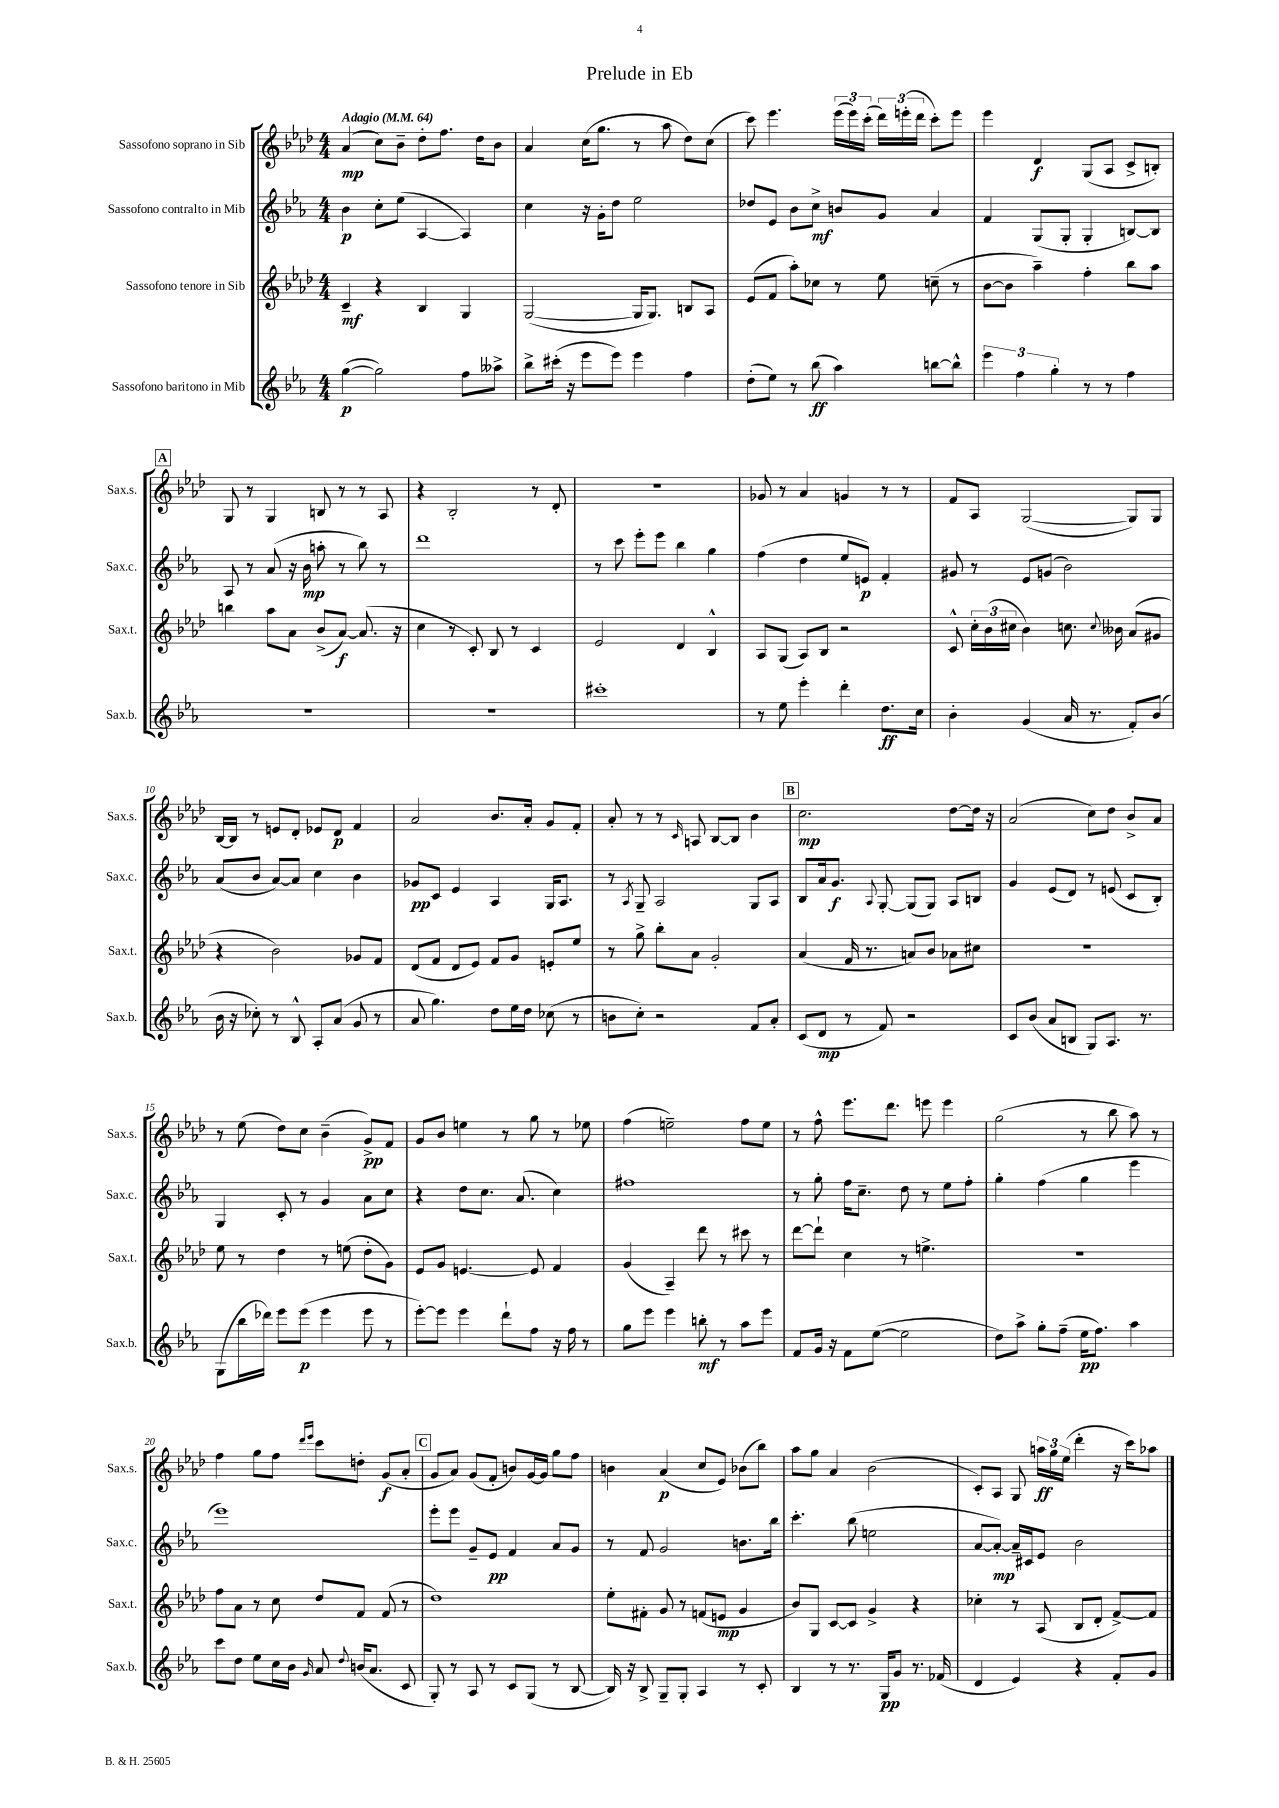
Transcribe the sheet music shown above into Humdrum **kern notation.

**kern	**dynam	**kern	**dynam	**kern	**dynam	**kern	**dynam
*part4	*part4	*part3	*part3	*part2	*part2	*part1	*part1
*staff4	*staff4	*staff3	*staff3	*staff2	*staff2	*staff1	*staff1
*I"Sassofono baritono in Mib	*	*I"Sassofono tenore in Sib	*	*I"Sassofono contralto in Mib	*	*I"Sassofono soprano in Sib	*
*I'Sax.b.	*	*I'Sax.t.	*	*I'Sax.c.	*	*I'Sax.s.	*
*clefG2	*	*clefG2	*	*clefG2	*	*clefG2	*
*k[b-e-a-]	*	*k[b-e-a-d-]	*	*k[b-e-a-]	*	*k[b-e-a-d-]	*
*M4/4	*	*M4/4	*	*M4/4	*	*M4/4	*
*MM64	*	*MM64	*	*MM64	*	*MM64	*
=1	=1	=1	=1	=1	=1	=1	=1
!	!	!	!	!	!	!LO:TX:a:B:t=Adagio	!
([4gg\	p	4c~/	mf	4b-\	p	(4a-/	mp
2gg\])	.	4r	.	8cc'\L	.	8cc\L)	.
.	.	.	.	(8ee-\J	.	8b-~\J	.
.	.	4B-/	.	[4A-/	.	8dd-'\L	.
.	.	.	.	.	.	8.ff\J	.
8ff\L	.	4G/	.	4A-/])	.	.	.
.	.	.	.	.	.	16dd-\KL	.
8aa--X^\J	.	.	.	.	.	8b-\J	.
=2	=2	=2	=2	=2	=2	=2	=2
8bb-^\L	.	([2G/	.	4cc\	.	4a-/	.
(16ccc#X'\Jk	.	.	.	.	.	.	.
16r	.	.	.	.	.	.	.
8eee-\L	.	.	.	16r	.	(16cc\KL	.
.	.	.	.	16g'\KL	.	8.gg\J	.
8eee-\J)	.	.	.	8dd\J	.	.	.
4eee-\	.	16G/KL]	.	2ee-\	.	8r	.
.	.	8.G/J)	.	.	.	.	.
.	.	.	.	.	.	8aa-\	.
4ff\	.	8Bn/L	.	.	.	8dd-\L)	.
.	.	8A-/J	.	.	.	(8cc\J	.
=3	=3	=3	=3	=3	=3	=3	=3
(8dd'\L	.	(8e-/L	.	8dd-X/L	.	8ccc\)	.
8ee-\J)	.	8f/J	.	8e-/J	.	4.eee-\	.
8r	.	8aa-'\L)	.	8b-\L	.	.	.
(8bb-\	ff	8cc-X\J	.	8cc^\J	mf	.	.
4aa-\)	.	8r	.	8bn/L	.	(24eee-\LL	.
.	.	.	.	.	.	24eee-\)	.
.	.	.	.	.	.	(24ccc'\JJ	.
.	.	8ee-\	.	8g/J	.	24ddd-\LL)	.
.	.	.	.	.	.	(24eeen'\	.
.	.	.	.	.	.	24ddd-\JJ	.
[8bbn\L	.	(8ccn~\	.	4a-/	.	8ccc'\L)	.
8bb^^\J]	.	8r	.	.	.	8eee\J	.
=4	=4	=4	=4	=4	=4	=4	=4
6eee-\	.	[8b-\L	.	4f/	.	4eee-\	.
.	.	8b-\J]	.	.	.	.	.
6ff\	.	.	.	.	.	.	.
.	.	4aa-~\)	.	(8G/L	.	4d-/	f
6gg'\	.	.	.	.	.	.	.
.	.	.	.	8G'/J	.	.	.
8r	.	4ff'\	.	4G'/	.	(8G/L	.
8r	.	.	.	.	.	8A-/J	.
4ff\	.	8bb-\L	.	[8Bn/L)	.	8c^/L	.
.	.	8aa-\J	.	8B/J]	.	8Bn'/J)	.
!!LO:LB:g=z
!!LO:REH:place=s1:t=A
=5	=5	=5	=5	=5	=5	=5	=5
1r	.	4bbn\	.	8A-/	.	8G/	.
.	.	.	.	8r	.	8r	.
.	.	8aa-\L	.	(8a-/	.	4G/	.
.	.	8a-\J	.	16r	.	.	.
.	.	.	.	16b-\	mp	.	.
.	.	(8b-^/L	.	8aan'\	.	8Bn/	.
.	.	[8a-/J)	f	8r	.	8r	.
.	.	(8.a-/]	.	8bb-\)	.	8r	.
.	.	.	.	8r	.	8A-/	.
.	.	16r	.	.	.	.	.
=6	=6	=6	=6	=6	=6	=6	=6
1r	.	4cc\	.	1ddd	.	4r	.
.	.	8r	.	.	.	2B-'/	.
.	.	8c'/)	.	.	.	.	.
.	.	8B-/	.	.	.	.	.
.	.	8r	.	.	.	.	.
.	.	4c/	.	.	.	8r	.
.	.	.	.	.	.	8d-'/	.
=7	=7	=7	=7	=7	=7	=7	=7
1ccc#X'	.	2e-/	.	8r	.	1r	.
.	.	.	.	8ccc\	.	.	.
.	.	.	.	8eee-'\L	.	.	.
.	.	.	.	8eee-\J	.	.	.
.	.	4d-/	.	4bb-\	.	.	.
.	.	4B-^^/	.	4gg\	.	.	.
=8	=8	=8	=8	=8	=8	=8	=8
8r	.	8A-/L	.	(4ff\	.	8g-X/	.
8ee-\	.	(8G/J	.	.	.	8r	.
4eee-'\	.	8A-/L)	.	4dd\	.	4a-/	.
.	.	8B-/J	.	.	.	.	.
4ddd'\	.	2r	.	8ee-/L	.	4gn/	.
.	.	.	.	8en/J)	p	.	.
8.dd\L	ff	.	.	4f'/	.	8r	.
.	.	.	.	.	.	8r	.
16cc\Jk	.	.	.	.	.	.	.
=9	=9	=9	=9	=9	=9	=9	=9
4b-'\	.	8c^^/	.	8g#X/	.	8f/L	.
.	.	24cc'\LL	.	8r	.	8A-/J	.
.	.	(24b-\	.	.	.	.	.
.	.	24cc#X\JJ	.	.	.	.	.
(4g/	.	4b-\)	.	8e-/L	.	([2G/	.
.	.	.	.	(8gn/J	.	.	.
16a-/	.	8.ccn\	.	2b-\)	.	.	.
8.r	.	.	.	.	.	.	.
.	.	8qqcc/	.	.	.	.	.
.	.	16b--X\	.	.	.	.	.
8f'/L)	.	(8a-/L	.	.	.	8G/L])	.
(8b-/J	.	8g#X/J	.	.	.	8G/J	.
!!LO:LB:g=z
=10	=10	=10	=10	=10	=10	=10	=10
16b-\	.	4r	.	(8a-/L	.	[16B-/LL	.
16r	.	.	.	.	.	16B-/JJ]	.
8cc-X'\)	.	.	.	8b-/J	.	8r	.
8r	.	2b-\)	.	[8a-/L)	.	8en/L	.
8B-^^/	.	.	.	8a-/J]	.	8d-'/J	.
8A-'/L	.	.	.	4cc\	.	8e-X/L	.
(8a-/J	.	.	.	.	.	8d-/J	p
8g/	.	8g-X/L	.	4b-\	.	4f/	.
8r	.	8f/J	.	.	.	.	.
=11	=11	=11	=11	=11	=11	=11	=11
8a-/	.	(8d-/L	.	8g-X/L	pp	2a-/	.
4.gg\)	.	8f/J	.	8c/J	.	.	.
.	.	8d-/L	.	4e-/	.	.	.
.	.	8e-/J)	.	.	.	.	.
8dd\L	.	8f/L	.	4A-/	.	8.b-/L	.
16ee-\L	.	8g/J	.	.	.	.	.
16dd\JJ	.	.	.	.	.	16a-'/Jk	.
(8cc-X\	.	8en'/L	.	16G/KL	.	8g/L	.
.	.	.	.	8.A-/J	.	.	.
8r	.	8ee-/J	.	.	.	8f'/J	.
=12	=12	=12	=12	=12	=12	=12	=12
8bn\L	.	8r	.	8r	.	8a-'/	.
.	.	.	.	8qA-/	.	.	.
8cc'\J)	.	8gg^\	.	8G~/	.	8r	.
2r	.	8bb-'\L	.	2A-/	.	8r	.
.	.	.	.	.	.	16qqc/	.
.	.	8a-\J	.	.	.	8An/	.
.	.	2g'/	.	.	.	[8B-/L	.
.	.	.	.	.	.	8B-/J]	.
8f/L	.	.	.	8G/L	.	4b-\	.
8a-'/J	.	.	.	8A-/J	.	.	.
!!LO:REH:place=s1:t=B
=13	=13	=13	=13	=13	=13	=13	=13
(8c/L	.	(4a-/	.	8B-/L	.	2.cc\	mp
8d/J	mp	.	.	16a-/k	.	.	.
.	.	.	.	8.g/J	f	.	.
8r	.	16f/	.	.	.	.	.
.	.	8.r	.	.	.	.	.
.	.	.	.	8qqA-/	.	.	.
8f/)	.	.	.	[8G'/	.	.	.
2r	.	8an/L)	.	(8G/L]	.	.	.
.	.	8b-/J	.	8G/J)	.	.	.
.	.	8a-X\L	.	8A-/L	.	[8dd-\L	.
.	.	8cc#X\J	.	8Bn/J	.	16dd-\Jk]	.
.	.	.	.	.	.	16r	.
=14	=14	=14	=14	=14	=14	=14	=14
8c/L	.	1r	.	4g/	.	(2a-/	.
(8b-/J	.	.	.	.	.	.	.
8a-/L	.	.	.	(8e-/L	.	.	.
8Bn/J	.	.	.	8d/J)	.	.	.
8G/L)	.	.	.	8r	.	8cc\L)	.
8.A-/J	.	.	.	(8en/	.	8dd-\J	.
.	.	.	.	8c/L	.	8b-^/L	.
8.r	.	.	.	.	.	.	.
.	.	.	.	8B-'/J)	.	8a-/J	.
!!LO:LB:g=z
=15	=15	=15	=15	=15	=15	=15	=15
(8G\L	.	8ee-\	.	4G/	.	8r	.
16bb-\L	.	8r	.	.	.	(8ee-\	.
16ddd-X\JJ)	.	.	.	.	.	.	.
8eee-\L	.	4dd-\	.	8c'/	.	8dd-\L)	.
(8eee-\J	p	.	.	8r	.	8cc\J	.
4eee-\	.	8r	.	4g/	.	(4b-~\	.
.	.	(8een\	.	.	.	.	.
8eee-\	.	8dd-'\L	.	8a-\L	.	8g^/L)	pp
8r	.	8g\J)	.	8cc\J	.	8f/J	.
=16	=16	=16	=16	=16	=16	=16	=16
[8eee-'\L)	.	8e-/L	.	4r	.	8g/L	.
8eee-\J]	.	8g/J	.	.	.	8b-/J	.
4eee-\	.	[4.en/	.	8dd\L	.	4een\	.
.	.	.	.	8.cc\J	.	.	.
8ddd`\L	.	.	.	.	.	8r	.
.	.	.	.	(8.a-/	.	.	.
8ff\J	.	8e/]	.	.	.	8gg\	.
16r	.	4f/	.	4cc\)	.	8r	.
16ff\	.	.	.	.	.	.	.
8r	.	.	.	.	.	8ee-X\	.
=17	=17	=17	=17	=17	=17	=17	=17
8gg\L	.	(4g/	.	1ff#X	.	(4ff\	.
8eee-\J	.	.	.	.	.	.	.
4eee-\	.	4A-~/)	.	.	.	2een~\)	.
8bbn'\	mf	8ddd-\	.	.	.	.	.
8r	.	8r	.	.	.	.	.
8aa-\L	.	8ccc#X\	.	.	.	8ff\L	.
8eee-\J	.	8r	.	.	.	8ee\J	.
=18	=18	=18	=18	=18	=18	=18	=18
8f/L	.	[8ddd-\L	.	8r	.	8r	.
16g/Jk	.	8ddd-`\J]	.	8gg'\	.	8ff^^\	.
16r	.	.	.	.	.	.	.
8f\L	.	4cc\	.	16ff\KL	.	8.eee-\L	.
.	.	.	.	8.cc~\J	.	.	.
([8ee-\J	.	.	.	.	.	.	.
.	.	.	.	.	.	8.ddd-\J	.
2ee-\]	.	8r	.	8dd\	.	.	.
.	.	4.een^\	.	8r	.	8eeen\	.
.	.	.	.	8ee-\L	.	4eee\	.
.	.	.	.	8ff'\J	.	.	.
=19	=19	=19	=19	=19	=19	=19	=19
8dd\L)	.	1r	.	4gg'\	.	(2gg\	.
8aa-^\J	.	.	.	.	.	.	.
8gg'\L	.	.	.	(4ff\	.	.	.
(8ff~\J	.	.	.	.	.	.	.
16ee-\KL	pp	.	.	4gg\	.	8r	.
8.ff\J)	.	.	.	.	.	.	.
.	.	.	.	.	.	8bb-\	.
4aa-\	.	.	.	4eee-\	.	8aa-\)	.
.	.	.	.	.	.	8r	.
!!LO:LB:g=z
=20	=20	=20	=20	=20	=20	=20	=20
8ccc\L	.	8ff\L	.	1eee-)	.	4ff\	.
8dd\J	.	8a-\J	.	.	.	.	.
8ee-\L	.	8r	.	.	.	8gg\L	.
16cc\L	.	8cc\	.	.	.	8ff\J	.
16b-\JJ	.	.	.	.	.	.	.
.	.	.	.	.	.	16qqddd-/LL	.
16qqg/	.	.	.	.	.	16qqeee-/JJ	.
8a-/	.	8dd-/L	.	.	.	8ccc\L	.
8qqdd/	.	.	.	.	.	.	.
(16bn/KL	.	8f/J	.	.	.	8ddn'\J	.
8.a-/J	.	.	.	.	.	.	.
.	.	(8f/	.	.	.	(8g/L	f
8c/	.	8r	.	.	.	8a-'/J	.
!!LO:REH:place=s1:t=C
=21	=21	=21	=21	=21	=21	=21	=21
8G'/)	.	1dd-)	.	8eee-'\L	.	8g/L	.
8r	.	.	.	8eee-\J	.	8a-/J)	.
8A-/	.	.	.	8g~/L	.	(8g/L	.
8r	.	.	.	8e-/J	pp	8f'/J	.
8c/L	.	.	.	4f/	.	8bn/L)	.
(8G/J	.	.	.	.	.	[16g/L	.
.	.	.	.	.	.	16g/JJ]	.
8r	.	.	.	8a-/L	.	8gg\L	.
[8B-/	.	.	.	8g/J	.	8ff\J	.
=22	=22	=22	=22	=22	=22	=22	=22
16B-/])	.	8ee-'\L	.	8r	.	4bn\	.
16r	.	.	.	.	.	.	.
8B-^/	.	8f#X'\J	.	8f/	.	.	.
8G~/L	.	8g/	.	2g/	.	(4a-/	p
8G'/J	.	8r	.	.	.	.	.
4A-/	.	(8fn/L	.	.	.	8cc/L	.
.	.	8en/J	mp	.	.	8e-/J)	.
8r	.	4g/	.	8.bn\L	.	(8b-X\L	.
8c'/	.	.	.	.	.	8bb-\J)	.
.	.	.	.	16bb-\Jk	.	.	.
=23	=23	=23	=23	=23	=23	=23	=23
4B-/	.	8b-/L)	.	4.ccc'\	.	8aa-\L	.
.	.	8G/J	.	.	.	8gg\J	.
8r	.	[8c/L	.	.	.	4a-/	.
8.r	.	8c/J]	.	(8bb-\	.	.	.
.	.	4g^/	.	2een\	.	(2b-\	.
16G/KL	pp	.	.	.	.	.	.
8g/J	.	.	.	.	.	.	.
8.r	.	4r	.	.	.	.	.
(16f-X/	.	.	.	.	.	.	.
=24	=24	=24	=24	=24	=24	=24	=24
4d/	.	4cc-X'\	.	[8a-/L	.	8c'/L)	.
.	.	.	.	8a-'/J_)	mp	8A-/J	.
4e-/)	.	8r	.	16a-~/LL]	.	8G/	.
.	.	.	.	16c#X/J	.	.	.
.	.	(8A-/	.	8e-/J	.	24aan\LL	ff
.	.	.	.	.	.	24gg\	.
.	.	.	.	.	.	(24ee-\JJ	.
4r	.	8B-/L	.	2b-\	.	4ddd-'\	.
.	.	8d-'/J	.	.	.	.	.
8f'/L	.	[8f^/L)	.	.	.	16r	.
.	.	.	.	.	.	16ccc\KL)	.
8g/J	.	8f/J]	.	.	.	8aa-X\J	.
==	==	==	==	==	==	==	==
*-	*-	*-	*-	*-	*-	*-	*-
